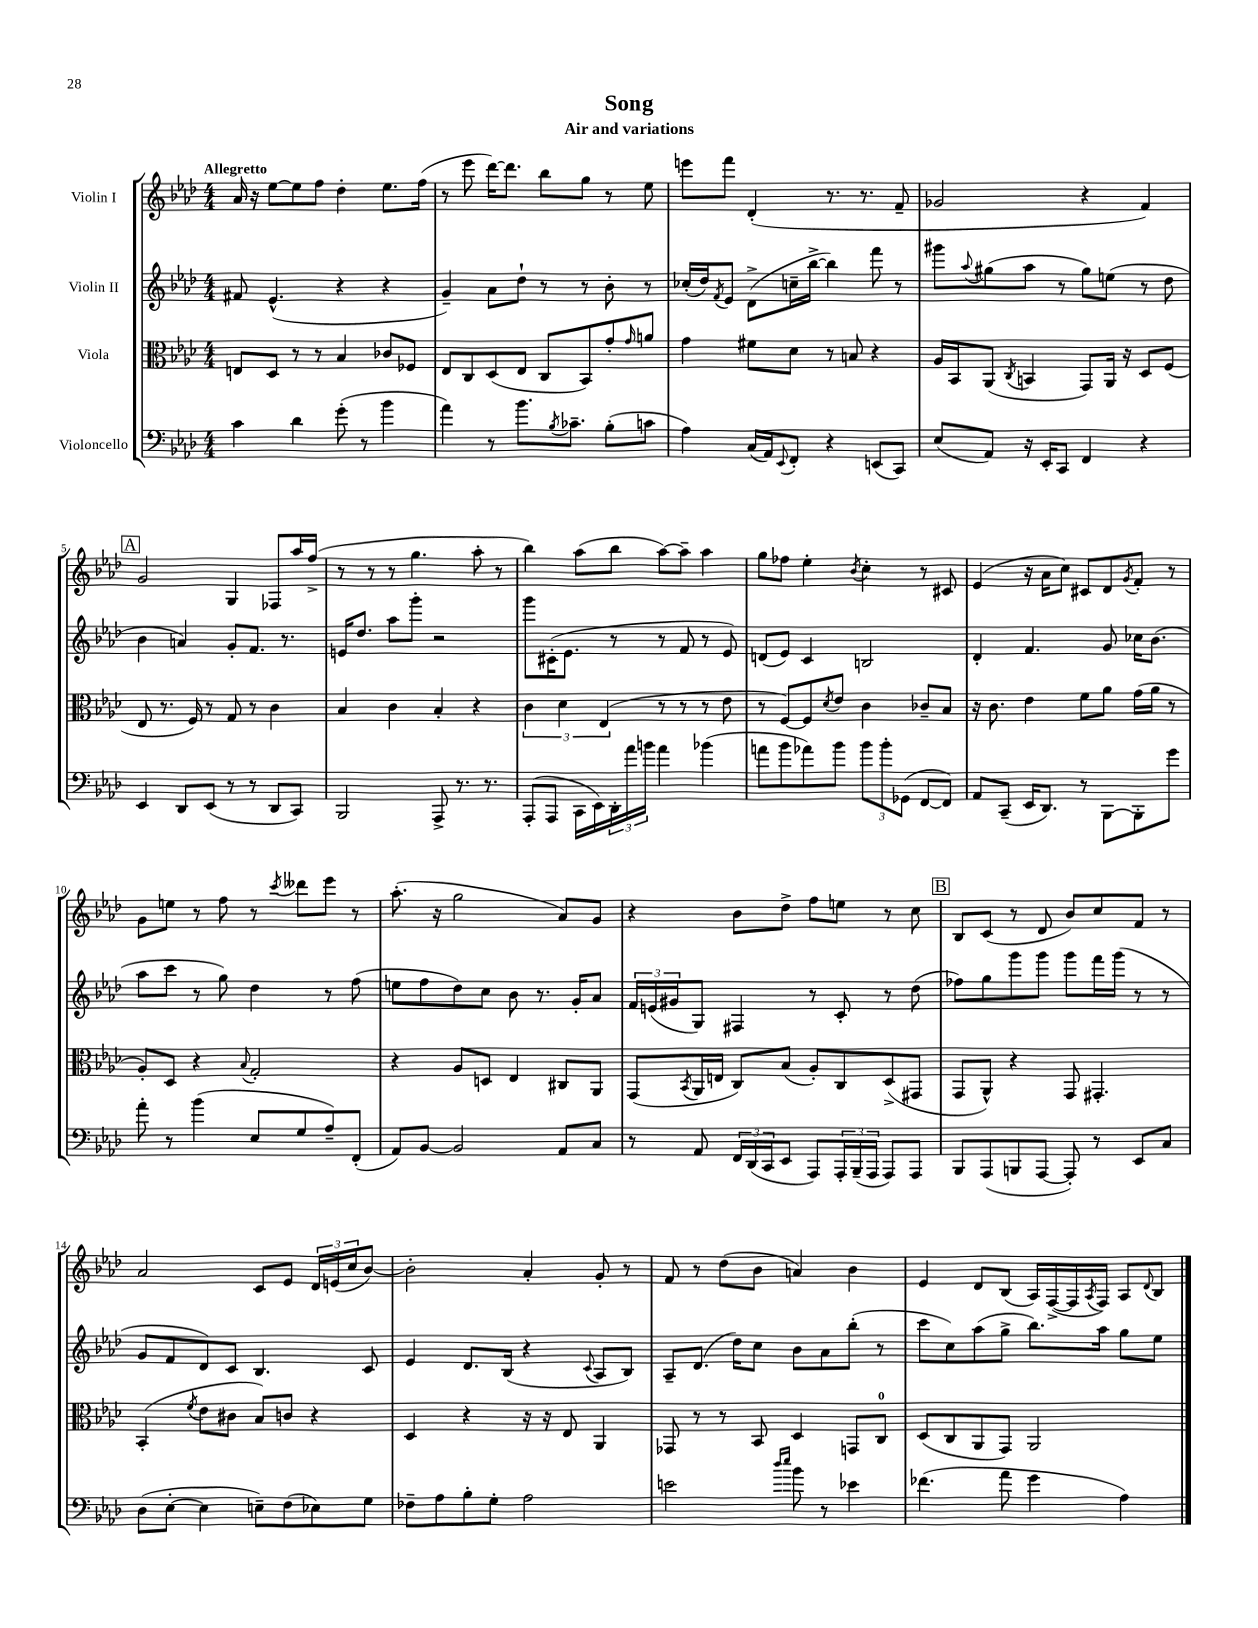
\header { title = "Song" subtitle = "Air and variations" }
<<
\new StaffGroup <<
\new Staff = "s0" \with { instrumentName = "Violin I" } {
    \clef treble \key aes \major \numericTimeSignature \time 4/4 \tempo "Allegretto"
    aes'16 r16 ees''8~ ees''8 f''8 des''4-. ees''8. f''16( |
    r8 ees'''8 des'''16~) des'''8. bes''8 g''8 r8 ees''8 |
    e'''8 f'''8 des'4-.( r8. r8. f'8-- |
    ges'2 r4 f'4) |
    \mark \markup { \box "A" } g'2 g4 fes8 aes''16 f''16->( |
    r8 r8 r8 g''4. aes''8-. r8 |
    bes''4) aes''8( bes''8 aes''8~) aes''8-- aes''4 |
    g''8 fes''8 ees''4-. \acciaccatura { bes'8 } c''4-. r8 cis'8 |
    ees'4( r16 aes'16 c''8) cis'8 des'8 \acciaccatura { g'8 } f'8-. r8 |
    g'8 e''8 r8 f''8 r8 \acciaccatura { c'''8 } deses'''8 ees'''8 r8 |
    aes''8.-.( r16 g''2 aes'8) g'8 |
    r4 bes'8 des''8-> f''8 e''8 r8 c''8 |
    \mark \markup { \box "B" } bes8 c'8( r8 des'8 bes'8) c''8 f'8 r8 |
    aes'2 c'8 ees'8 \tuplet 3/2 { des'16 e'16( c''16 } bes'8~) |
    bes'2-. aes'4-. g'8-. r8 |
    f'8 r8 des''8( bes'8 a'4) bes'4 |
    ees'4 des'8 bes8( aes16) f16~->( f16 \acciaccatura { aes8 } f16) aes8 \appoggiatura { des'8 } bes8 \bar "|." |
}
\new Staff = "s1" \with { instrumentName = "Violin II" } {
    \clef treble \key aes \major \numericTimeSignature \time 4/4
    fis'8 ees'4.-^( r4 r4 |
    g'4--) aes'8 des''8-! r8 r8 bes'8-. r8 |
    ces''16-.( des''16) \acciaccatura { f'8 } ees'8 des'8->( c''16-- bes''16~-> bes''4) f'''8 r8 |
    gis'''8 \appoggiatura { aes''8 } gis''8( aes''8 r8 gis''8) e''8( r8 des''8 |
    \mark \markup { \box "A" } bes'4 a'4) g'8-. f'8. r8. |
    e'16 des''8. aes''8 g'''8-. r2 |
    g'''8 cis'16-.( ees'8. r8 r8 f'8 r8 ees'8) |
    d'8( ees'8) c'4 b2 |
    des'4-. f'4. g'8 ces''16 bes'8.( |
    aes''8 c'''8 r8 g''8) des''4 r8 f''8( |
    e''8 f''8 des''8) c''8 bes'8 r8. g'16-. aes'8 |
    \tuplet 3/2 { f'16 e'16( gis'16 } g8) fis4 r8 c'8-. r8 des''8( |
    \mark \markup { \box "B" } fes''8) g''8 g'''8 g'''8 g'''8 f'''16 g'''16( r8 r8 |
    g'8 f'8 des'8) c'8 bes4. c'8 |
    ees'4 des'8. bes16( r4 \appoggiatura { c'8 } aes8 bes8) |
    aes8-- des'8.( des''16) c''8 bes'8 aes'8 bes''8-.( r8 |
    c'''8 c''8) aes''8( g''8-> bes''8.) aes''16 g''8 ees''8 \bar "|." |
}
\new Staff = "s2" \with { instrumentName = "Viola" } {
    \clef alto \key aes \major \numericTimeSignature \time 4/4
    e8 des8 r8 r8 bes4 ces'8 fes8 |
    ees8 c8 des8( ees8 c8 bes,8) g'8-. \grace { g'16 } a'8 |
    g'4 fis'8 des'8 r8 b8 r4 |
    aes16 bes,16 aes,8( \acciaccatura { c8 } b,4 g,8) aes,16 r16 des8 f8( |
    \mark \markup { \box "A" } ees8 r8. f16) r8 g8 r8 c'4 |
    bes4 c'4 bes4-. r4 |
    \tuplet 3/2 { c'4 des'4 ees4( } r8 r8 r8 ees'8 |
    r8 f8~) f8 \acciaccatura { des'8 } ees'8 c'4 ces'8-- bes8 |
    r16 c'8. ees'4 f'8 aes'8 g'16( aes'16 r8 |
    aes8-.) des8 r4 \appoggiatura { bes8 } g2-. |
    r4 aes8 d8 ees4 cis8 aes,8 |
    g,8( \acciaccatura { bes,8 } aes,16 e16 c8) bes8( aes8-.) c8 des8->( gis,8 |
    \mark \markup { \box "B" } g,8 aes,8-^) r4 g,8 gis,4.-. |
    bes,4-.( \acciaccatura { f'8 } ees'8 cis'8 bes8) c'8 r4 |
    des4 r4 r16 r16 ees8 aes,4 |
    ges,8 r8 r8 bes,8 des4 g,8 c8-0 |
    des8( c8 aes,8 g,8) aes,2 \bar "|." |
}
\new Staff = "s3" \with { instrumentName = "Violoncello" } {
    \clef bass \key aes \major \numericTimeSignature \time 4/4
    c'4 des'4 g'8-.( r8 bes'4 |
    aes'4) r8 bes'8. \acciaccatura { bes8 } ces'8.-- bes8-.( c'8 |
    aes4) c16( aes,16) \appoggiatura { ees,8 } f,8-. r4 e,8( c,8) |
    ees8( aes,8) r16 ees,16-. c,8 f,4 r4 |
    \mark \markup { \box "A" } ees,4 des,8 ees,8( r8 r8 des,8 c,8) |
    bes,,2 aes,,8-> r8. r8. |
    aes,,8-.( aes,,8 c,16 ees,16) \tuplet 3/2 { des,16-. aes'16 b'16 } aes'4 bes'4( |
    a'8 bes'8 aes'8) bes'8 \tuplet 3/2 { bes'8 bes'8-. ges,8( } f,8~ f,8) |
    aes,8 c,8--( ees,16 des,8.) r8 bes,,8~ bes,,8-. g'8 |
    aes'8-. r8 bes'4( ees8 g8 aes8--) f,8-.( |
    aes,8) bes,8~ bes,2 aes,8 c8 |
    r8 aes,8 \tuplet 3/2 { f,16 des,16( c,16 } ees,8 aes,,8) \tuplet 3/2 { aes,,16-. bes,,16--( aes,,16 } aes,,8) aes,,8 |
    \mark \markup { \box "B" } bes,,8 aes,,8( b,,8 aes,,8~ aes,,8-.) r8 ees,8 c8 |
    des8( ees8~-. ees4 e8--) f8( ees8) g8 |
    fes8-- aes8 bes8-. g8-. aes2 |
    e'2 \grace { des''16 ees''16 } bes'8 r8 ees'4 |
    fes'4.( aes'8 g'4 aes4) \bar "|." |
}
>>
>>
